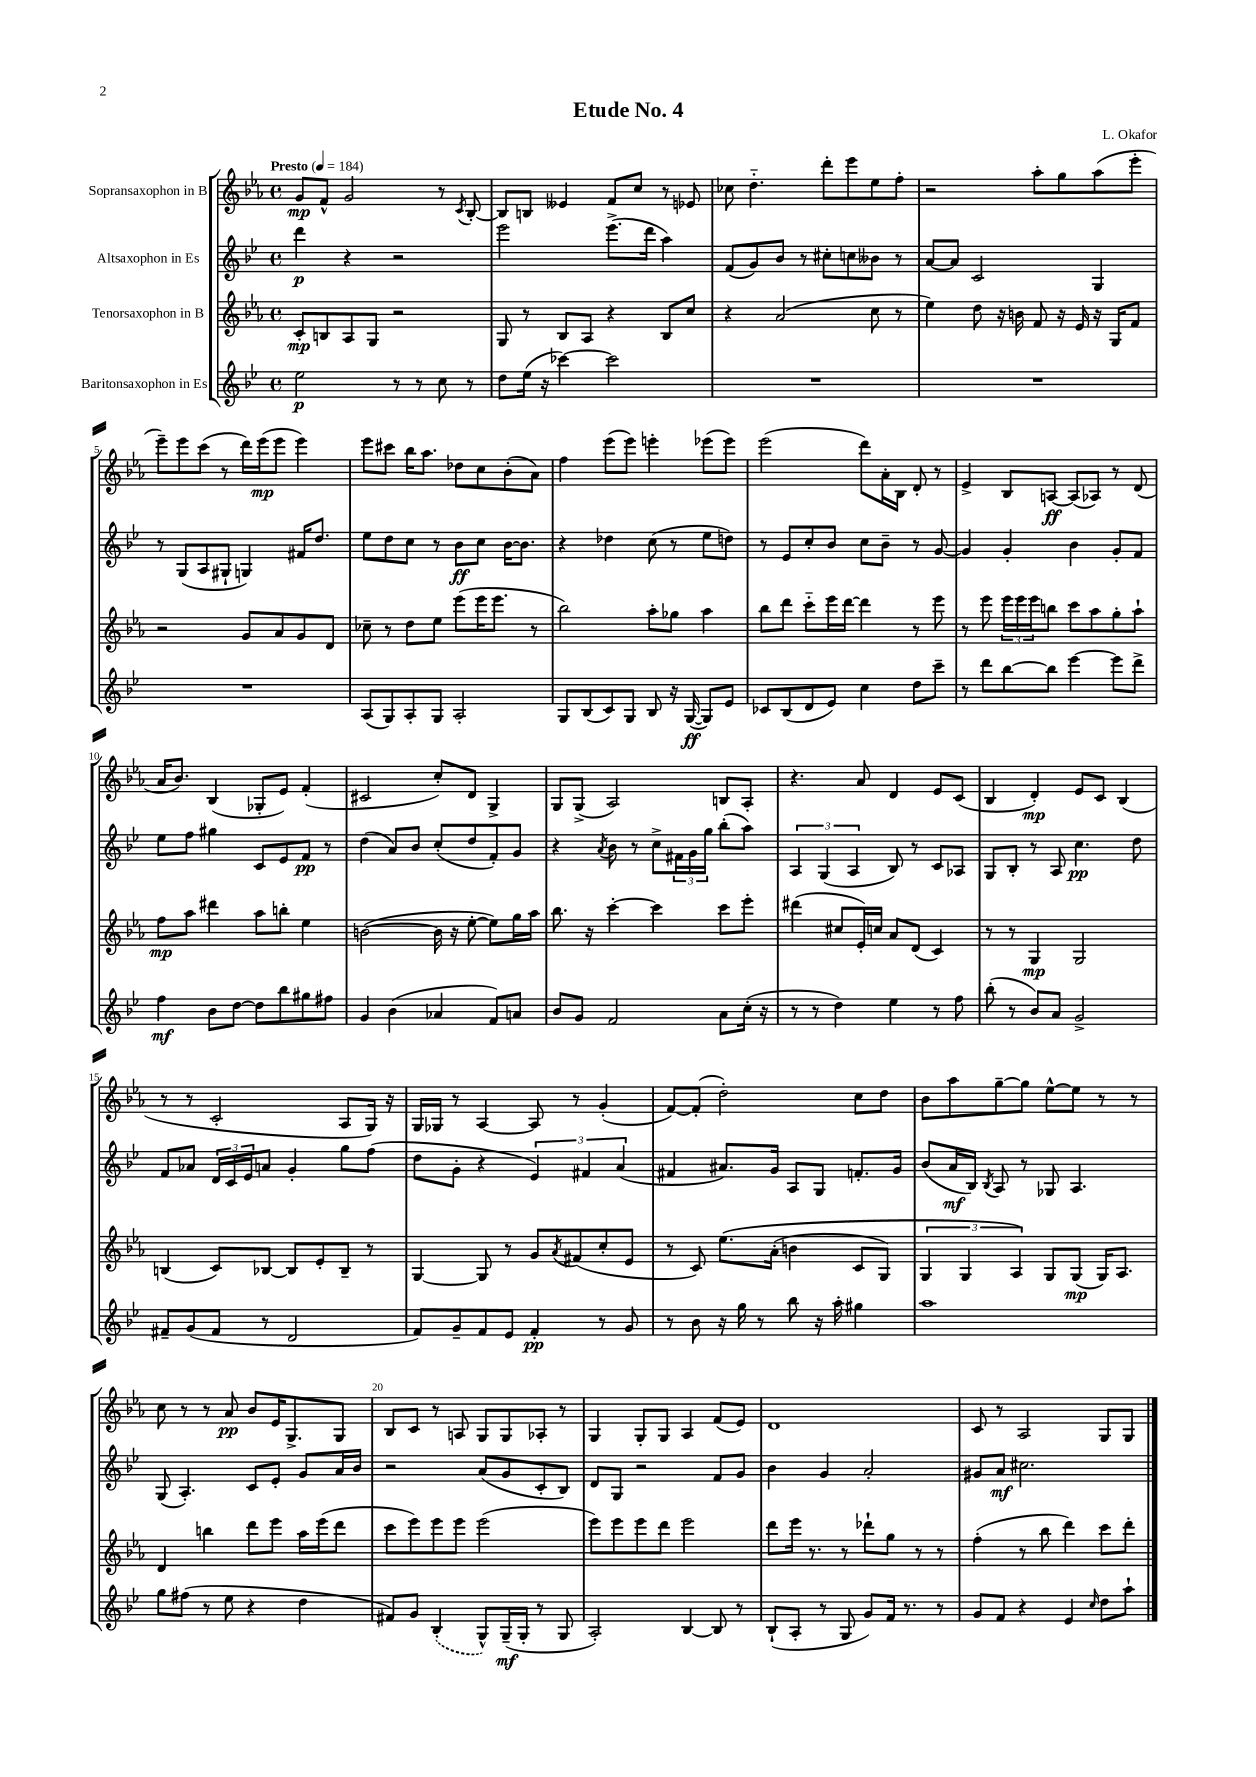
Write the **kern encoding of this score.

**kern	**dynam	**kern	**dynam	**kern	**dynam	**kern	**dynam
*part4	*part4	*part3	*part3	*part2	*part2	*part1	*part1
*staff4	*staff4	*staff3	*staff3	*staff2	*staff2	*staff1	*staff1
*I"Baritonsaxophon in Es	*	*I"Tenorsaxophon in B	*	*I"Altsaxophon in Es	*	*I"Sopransaxophon in B	*
*clefG2	*	*clefG2	*	*clefG2	*	*clefG2	*
*k[b-e-]	*	*k[b-e-a-]	*	*k[b-e-]	*	*k[b-e-a-]	*
*M4/4	*	*M4/4	*	*M4/4	*	*M4/4	*
*met(c)	*	*met(c)	*	*met(c)	*	*met(c)	*
*MM184	*	*MM184	*	*MM184	*	*MM184	*
=1	=1	=1	=1	=1	=1	=1	=1
!	!	!	!	!	!	!LO:TX:a:B:t=Presto	!
2ee-\	p	8c'/L	mp	4ddd\	p	8g/L	mp
.	.	8Bn/	.	.	.	8f^^/J	.
.	.	8A-/	.	4r	.	2g/	.
.	.	8G/J	.	.	.	.	.
8r	.	2r	.	2r	.	.	.
8r	.	.	.	.	.	.	.
8cc\	.	.	.	.	.	8r	.
.	.	.	.	.	.	8qc/	.
8r	.	.	.	.	.	[8B-'/	.
=2	=2	=2	=2	=2	=2	=2	=2
8dd\L	.	8G/	.	2eee-\	.	8B-/L]	.
(16ee-\Jk	.	8r	.	.	.	8Bn/J	.
16r	.	.	.	.	.	.	.
[4ccc-X\)	.	8B-/L	.	.	.	4e--X/	.
.	.	8A-/J	.	.	.	.	.
2ccc-\]	.	4r	.	(8.eee-^\L	.	8f/L	.
.	.	.	.	.	.	8cc/J	.
.	.	.	.	16ddd\Jk	.	.	.
.	.	8B-/L	.	4aa\)	.	8r	.
.	.	8cc/J	.	.	.	8e-X/	.
=3	=3	=3	=3	=3	=3	=3	=3
1r	.	4r	.	(8f/L	.	8cc-X\	.
.	.	.	.	8g/)	.	4.dd\	.
.	.	(2a-/	.	8b-/J	.	.	.
.	.	.	.	8r	.	.	.
.	.	.	.	8cc#X'\L	.	8ddd'\L	.
.	.	.	.	8ccn\	.	8eee-\	.
.	.	8cc\	.	8b--X\J	.	8ee-\	.
.	.	8r	.	8r	.	8ff'\J	.
=4	=4	=4	=4	=4	=4	=4	=4
1r	.	4ee-\)	.	[8a/L	.	2r	.
.	.	.	.	8a/J]	.	.	.
.	.	8dd\	.	2c/	.	.	.
.	.	16r	.	.	.	.	.
.	.	16bn\	.	.	.	.	.
.	.	8f/	.	.	.	8aa-'\L	.
.	.	16r	.	.	.	8gg\	.
.	.	16e-/	.	.	.	.	.
.	.	16r	.	4G/	.	(8aa-\	.
.	.	16G/KL	.	.	.	.	.
.	.	8f/J	.	.	.	8eee-'\J	.
!!LO:LB:g=z
=5	=5	=5	=5	=5	=5	=5	=5
1r	.	2r	.	8r	.	8eee-~\L)	.
.	.	.	.	(8G/L	.	8eee-\	.
.	.	.	.	8A/	.	(8ccc\J	.
.	.	.	.	8G#X`/J	.	8r	.
.	.	8g/L	.	4Gn/)	.	16ddd\LL)	.
.	.	.	.	.	.	(16eee-\J	mp
.	.	8a-/	.	.	.	8eee-\J	.
.	.	8g/	.	16f#X/KL	.	4eee-\)	.
.	.	.	.	8.dd/J	.	.	.
.	.	8d/J	.	.	.	.	.
=6	=6	=6	=6	=6	=6	=6	=6
(8A/L	.	8cc-X~\	.	8ee-\L	.	8eee-\L	.
8G/)	.	8r	.	8dd\	.	8ccc#X\J	.
8A'/	.	8dd\L	.	8cc\J	.	16bb-\KL	.
.	.	.	.	.	.	8.aa-\J	.
8G/J	.	8ee-\J	.	8r	.	.	.
2A'/	.	(8eee-\L	.	8b-\L	ff	8dd-X\L	.
.	.	16eee-\K	.	8cc\J	.	8cc\	.
.	.	8.eee-\J	.	.	.	.	.
.	.	.	.	[16b-\KL	.	(8b-'\	.
.	.	.	.	8.b-\J]	.	.	.
.	.	8r	.	.	.	8a-\J)	.
=7	=7	=7	=7	=7	=7	=7	=7
8G/L	.	2bb-\)	.	4r	.	4ff\	.
(8B-/	.	.	.	.	.	.	.
8c/)	.	.	.	4dd-X\	.	(8eee-\L	.
8G/J	.	.	.	.	.	8eee-\J)	.
8B-/	.	8aa-'\L	.	(8cc\	.	4eeen'\	.
16r	.	8gg-X\J	.	8r	.	.	.
([16G/	ff	.	.	.	.	.	.
8G/L])	.	4aa-\	.	8ee-\L	.	(8eee-X\L	.
8e-/J	.	.	.	8ddn\J)	.	8eee-\J)	.
=8	=8	=8	=8	=8	=8	=8	=8
8c-X/L	.	8bb-\L	.	8r	.	(2eee-\	.
(8B-/	.	8ddd\J	.	8e-/L	.	.	.
8d/	.	8ccc\L	.	8cc'/	.	.	.
8e-/J)	.	16eee-\L	.	8b-/J	.	.	.
.	.	[16ddd\JJ	.	.	.	.	.
4cc\	.	4ddd\]	.	8cc\L	.	8ddd\L)	.
.	.	.	.	8b-~\J	.	16a-'\L	.
.	.	.	.	.	.	16B-\JJ	.
8dd\L	.	8r	.	8r	.	8d'/	.
8ccc~\J	.	8eee-\	.	[8g/	.	8r	.
=9	=9	=9	=9	=9	=9	=9	=9
8r	.	8r	.	4g/]	.	4e-^/	.
8ddd\L	.	8eee-\	.	.	.	.	.
[8bb-\	.	24eee-\LL	.	4g'/	.	8B-/L	.
.	.	24eee-\	.	.	.	.	.
.	.	24eee-\J	.	.	.	.	.
8bb-\J]	.	8bbn\J	.	.	.	[8An/J	ff
[4eee-\	.	8ccc\L	.	4b-\	.	(8A/L]	.
.	.	8aa-\	.	.	.	8A-X/J)	.
8eee-\L]	.	8gg'\	.	8g'/L	.	8r	.
8ddd^\J	.	8aa-`\J	.	8f/J	.	(8d/	.
!!LO:LB:g=z
=10	=10	=10	=10	=10	=10	=10	=10
4ff\	mf	8ff\L	mp	8ee-\L	.	16a-/KL	.
.	.	.	.	.	.	8.b-/J)	.
.	.	8aa-\J	.	8ff\J	.	.	.
8b-\L	.	4ddd#X\	.	4gg#X\	.	(4B-/	.
[8dd\J	.	.	.	.	.	.	.
8dd\L]	.	8aa-\L	.	8c/L	.	8G-X'/L	.
8bb-\	.	8bbn'\J	.	8e-/	.	8e-/J)	.
8gg#X\	.	4ee-\	.	8f/J	pp	(4f'/	.
8ff#X\J	.	.	.	8r	.	.	.
=11	=11	=11	=11	=11	=11	=11	=11
4g/	.	([2bn\	.	(4dd\	.	2c#X/	.
(4b-\	.	.	.	8a/L)	.	.	.
.	.	.	.	8b-/J	.	.	.
4a-X/	.	16b\]	.	(8cc'/L	.	8cc'/L)	.
.	.	16r	.	.	.	.	.
.	.	[8ee-'\	.	8dd/	.	8d/J	.
8f/L)	.	8ee-\L])	.	8f'/)	.	4G^/	.
8an/J	.	16gg\L	.	8g/J	.	.	.
.	.	16aa-\JJ	.	.	.	.	.
=12	=12	=12	=12	=12	=12	=12	=12
8b-/L	.	8.bb-\	.	4r	.	8G/L	.
8g/J	.	.	.	.	.	(8G^/J	.
.	.	16r	.	.	.	.	.
.	.	.	.	8qa/	.	.	.
2f/	.	[4ccc'\	.	8b-\	.	2A-/)	.
.	.	.	.	8r	.	.	.
.	.	4ccc\]	.	8cc^\L	.	.	.
.	.	.	.	24f#X\L	.	.	.
.	.	.	.	24g\	.	.	.
.	.	.	.	24gg\JJ	.	.	.
8a\L	.	8ccc\L	.	(8bb-'\L	.	8Bn/L	.
(16cc'\Jk	.	8eee-'\J	.	8aa\J)	.	8A-'/J	.
16r	.	.	.	.	.	.	.
=13	=13	=13	=13	=13	=13	=13	=13
8r	.	(4ddd#X\	.	6A/	.	4.r	.
8r	.	.	.	.	.	.	.
.	.	.	.	(6G/	.	.	.
4dd\)	.	8cc#X/L	.	.	.	.	.
.	.	.	.	6A/	.	.	.
.	.	16e-'/L)	.	.	.	8a-/	.
.	.	16ccn/JJ	.	.	.	.	.
4ee-\	.	8a-/L	.	8B-/)	.	4d/	.
.	.	(8d/J	.	8r	.	.	.
8r	.	4c/)	.	8c/L	.	8e-/L	.
8ff\	.	.	.	8A-X/J	.	(8c/J	.
=14	=14	=14	=14	=14	=14	=14	=14
(8bb-'\	.	8r	.	8G/L	.	4B-/	.
8r	.	8r	.	8B-'/J	.	.	.
8b-/L)	.	4G/	mp	8r	.	4d'/)	mp
8a/J	.	.	.	8A/	.	.	.
2g^/	.	2G/	.	4.cc\	pp	8e-/L	.
.	.	.	.	.	.	8c/J	.
.	.	.	.	.	.	(4B-/	.
.	.	.	.	8dd\	.	.	.
!!LO:LB:g=z
=15	=15	=15	=15	=15	=15	=15	=15
8f#X~/L	.	(4Bn/	.	8f/L	.	8r	.
(8g/	.	.	.	8a-X/J	.	8r	.
8f#/J	.	8c/L)	.	24d/LL	.	2c'/	.
.	.	.	.	24c/	.	.	.
.	.	.	.	24e-/J	.	.	.
8r	.	[8B-X/J	.	8an/J	.	.	.
2d/	.	8B-/L]	.	4g'/	.	.	.
.	.	8e-'/	.	.	.	.	.
.	.	8B-~/J	.	8gg\L	.	8A-/L	.
.	.	8r	.	(8ff\J	.	16G/Jk)	.
.	.	.	.	.	.	16r	.
=16	=16	=16	=16	=16	=16	=16	=16
8f/L)	.	[4G/	.	8dd\L	.	16G/LL	.
.	.	.	.	.	.	16G-X/JJ	.
8g~/	.	.	.	8g'\J	.	8r	.
8f/	.	8G/]	.	4r	.	[4A-/	.
8e-/J	.	8r	.	.	.	.	.
4f'/	pp	8g/L	.	6e-/)	.	8A-/]	.
.	.	8qa-/	.	.	.	.	.
.	.	(8f#X/	.	.	.	8r	.
.	.	.	.	6f#X/	.	.	.
8r	.	8cc'/	.	.	.	(4g'/	.
.	.	.	.	(6a/	.	.	.
8g/	.	8e-/J	.	.	.	.	.
=17	=17	=17	=17	=17	=17	=17	=17
8r	.	8r	.	4f#X/	.	[8f/L)	.
8b-\	.	8c/)	.	.	.	(8f'/J]	.
16r	.	(8.ee-\L	.	8.a#X/L)	.	2dd'\)	.
16gg\	.	.	.	.	.	.	.
8r	.	.	.	.	.	.	.
.	.	(16a-'\Jk	.	16g/Jk	.	.	.
8bb-\	.	4bn\	.	8A/L	.	.	.
16r	.	.	.	8G/J	.	.	.
16aa'\	.	.	.	.	.	.	.
4gg#X\	.	8c/L	.	8.fn'/L	.	8cc\L	.
.	.	8G/J)	.	.	.	8dd\J	.
.	.	.	.	16g/Jk	.	.	.
=18	=18	=18	=18	=18	=18	=18	=18
1aa	.	6G/	.	(8b-/L	.	8b-\L	.
.	.	.	.	16a/L	mf	8aa-\	.
.	.	6G/	.	.	.	.	.
.	.	.	.	16B-/JJ)	.	.	.
.	.	.	.	8qB-/	.	.	.
.	.	.	.	8A/	.	[8gg~\	.
.	.	6A-/)	.	.	.	.	.
.	.	.	.	8r	.	8gg\J]	.
.	.	8G/L	.	8G-X/	.	[8ee-^^\L	.
.	.	(8G/J	mp	4.A/	.	8ee-\J]	.
.	.	16G/KL)	.	.	.	8r	.
.	.	8.A-/J	.	.	.	.	.
.	.	.	.	.	.	8r	.
!!LO:LB:g=z
=19	=19	=19	=19	=19	=19	=19	=19
8gg\L	.	4d/	.	(8G/	.	8cc\	.
(8ff#X\J	.	.	.	4.A'/)	.	8r	.
8r	.	4bbn\	.	.	.	8r	.
8ee-\	.	.	.	.	.	8a-/	pp
4r	.	8ddd\L	.	8c/L	.	8b-/L	.
.	.	8eee-\J	.	8e-'/J	.	16e-/K	.
.	.	.	.	.	.	8.G^/	.
4dd\	.	16aa-\LL	.	8g/L	.	.	.
.	.	(16eee-\J	.	.	.	.	.
.	.	8ddd\J	.	16a/L	.	8G/J	.
.	.	.	.	16b-/JJ	.	.	.
=20	=20	=20	=20	=20	=20	=20	=20
8f#X/L)	.	8ccc\L	.	2r	.	8B-/L	.
8g/J	.	8eee-\)	.	.	.	8c/J	.
(4B-'/	.	8eee-\	.	.	.	8r	.
.	.	8eee-\J	.	.	.	8An/	.
8G^^/L)	.	(2eee-\	.	(8a/L	.	8G/L	.
(16G~/L	mf	.	.	8g/	.	8G/	.
16G'/JJ	.	.	.	.	.	.	.
8r	.	.	.	8c'/	.	8A-X'/J	.
8G/	.	.	.	8B-/J)	.	8r	.
=21	=21	=21	=21	=21	=21	=21	=21
2A'/)	.	8eee-\L)	.	8d/L	.	4G/	.
.	.	8eee-\	.	8G/J	.	.	.
.	.	8eee-\	.	2r	.	8G'/L	.
.	.	8ddd\J	.	.	.	8G/J	.
[4B-/	.	2eee-\	.	.	.	4A-/	.
8B-/]	.	.	.	8f/L	.	(8f/L	.
8r	.	.	.	8g/J	.	8e-/J)	.
=22	=22	=22	=22	=22	=22	=22	=22
(8B-`/L	.	8ddd\L	.	4b-\	.	1d	.
8A'/J	.	16eee-\Jk	.	.	.	.	.
.	.	8.r	.	.	.	.	.
8r	.	.	.	4g/	.	.	.
8G/	.	8r	.	.	.	.	.
8g/L)	.	8ddd-X`\L	.	2a'/	.	.	.
16f/Jk	.	8gg\J	.	.	.	.	.
8.r	.	.	.	.	.	.	.
.	.	8r	.	.	.	.	.
8r	.	8r	.	.	.	.	.
=23	=23	=23	=23	=23	=23	=23	=23
8g/L	.	(4ff'\	.	8g#X/L	.	8c/	.
8f/J	.	.	.	8a/J	mf	8r	.
4r	.	8r	.	2.cc#X\	.	2A-/	.
.	.	8bb-\	.	.	.	.	.
4e-/	.	4ddd\)	.	.	.	.	.
16qqcc/	.	.	.	.	.	.	.
8dd\L	.	8ccc\L	.	.	.	8G/L	.
8aa`\J	.	8ddd'\J	.	.	.	8G/J	.
==	==	==	==	==	==	==	==
*-	*-	*-	*-	*-	*-	*-	*-
